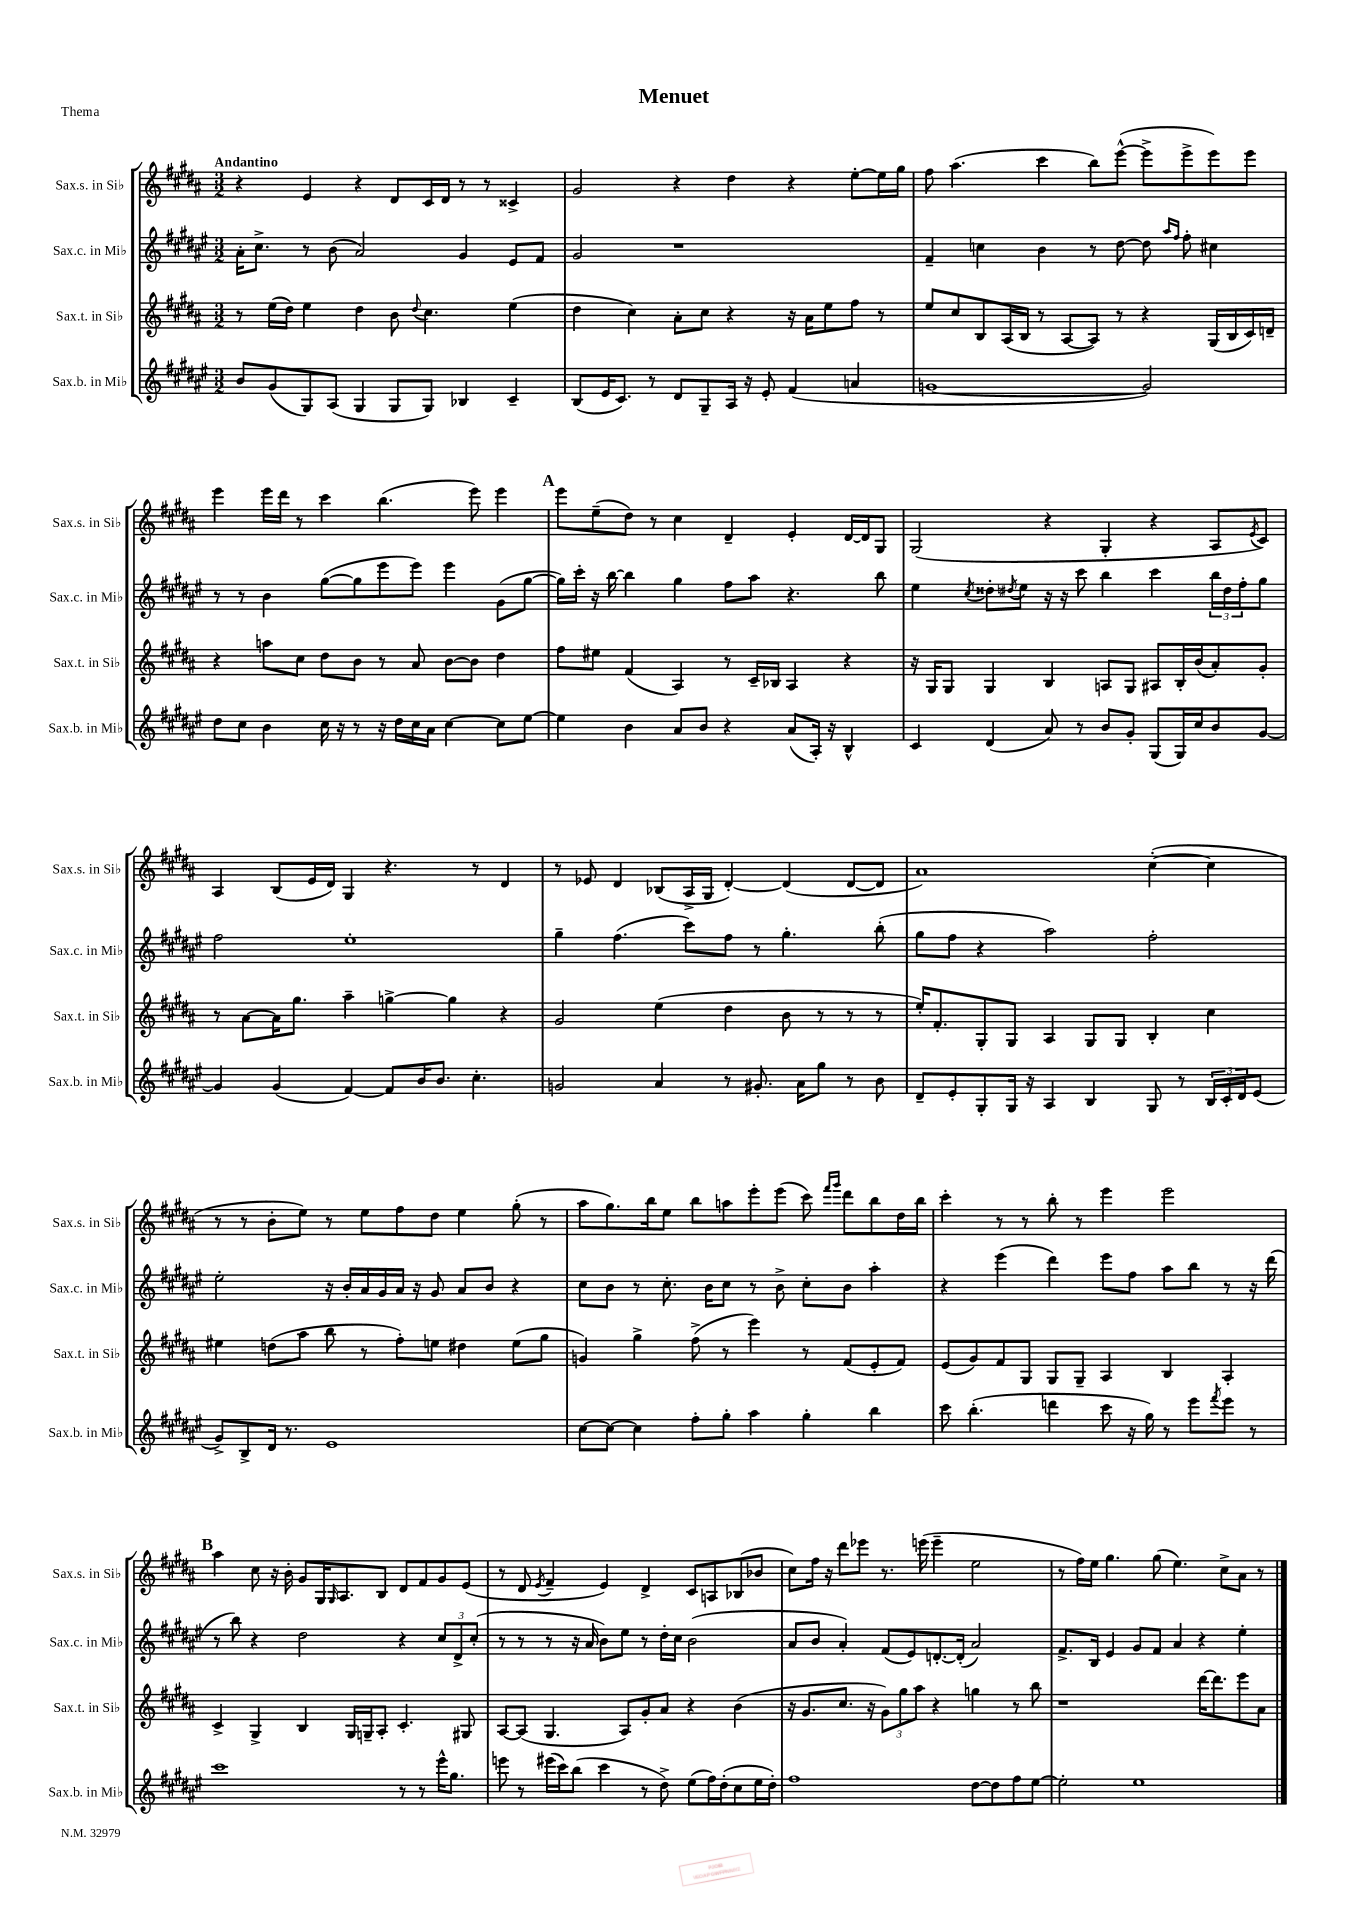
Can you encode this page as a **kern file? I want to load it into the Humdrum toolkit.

**kern	**kern	**kern	**kern
*part4	*part3	*part2	*part1
*staff4	*staff3	*staff2	*staff1
*I"Sax.b. in Mi♭	*I"Sax.t. in Si♭	*I"Sax.c. in Mi♭	*I"Sax.s. in Si♭
*I'Sax.b. in Mi♭	*I'Sax.t. in Si♭	*I'Sax.c. in Mi♭	*I'Sax.s. in Si♭
*clefG2	*clefG2	*clefG2	*clefG2
*k[f#c#g#d#a#e#]	*k[f#c#g#d#a#]	*k[f#c#g#d#a#e#]	*k[f#c#g#d#a#]
*M3/2	*M3/2	*M3/2	*M3/2
=1	=1	=1	=1
!	!	!	!LO:TX:a:B:t=Andantino
8b/L	8r	16a#'\KL	4r
.	.	8.cc#^\J	.
(8g#/	(16ee\LL	.	.
.	16dd#\JJ)	.	.
8G#/)	4ee\	8r	4e/
(8A#/J	.	(8b\	.
4G#/	4dd#\	2a#/)	4r
8G#/L	8b\	.	8d#/L
.	8qqdd#/	.	.
8G#/J)	4.cc#\	.	16c#/L
.	.	.	16d#/JJ
4B-X/	.	4g#/	8r
.	.	.	8r
4c#~/	(4ee\	8e#/L	4c##X^/
.	.	8f#/J	.
=2	=2	=2	=2
(8B/L	4dd#\	2g#/	2g#/
16e#/K	.	.	.
8.c#/J)	.	.	.
.	4cc#\)	.	.
8r	.	.	.
8d#/L	8a#'\L	1r	4r
8G#~/	8cc#\J	.	.
16A#/Jk	4r	.	4dd#\
16r	.	.	.
8e#'/	.	.	.
(4f#/	16r	.	4r
.	16a#\KL	.	.
.	8ee\	.	.
4an/	8ff#\J	.	[8ee'\L
.	8r	.	16ee\L]
.	.	.	16gg#\JJ
=3	=3	=3	=3
[1gn	8ee/L	4f#~/	8ff#\
.	8cc#/	.	(4.aa#\
.	8B/	4ccn\	.
.	(16A#/L	.	.
.	16B/JJ	.	.
.	8r	4b\	4ccc#\
.	[8A#/L	.	.
.	8A#/J])	8r	8bb\L)
.	8r	[8dd#\	([8eee^^\J
2g/])	4r	8dd#\]	8eee^\L]
.	.	16qqaa#/LL	.
.	.	16qqff#/JJ	.
.	.	8ff#'\	8eee^\
.	(16G#/LL	4cc#X\	8eee\)
.	16B/	.	.
.	16c#/)	.	8eee\J
.	16dn~/JJ	.	.
!!LO:LB:g=z
=4	=4	=4	=4
8dd#\L	4r	8r	4eee\
8cc#\J	.	8r	.
4b\	8aan\L	4b\	16eee\LL
.	.	.	16ddd#\JJ
.	8cc#\J	.	8r
16cc#\	8dd#\L	([8gg#\L	4ccc#\
16r	.	.	.
8r	8b\J	8gg#\]	.
16r	8r	8eee#\	(4.bb\
16dd#\LL	.	.	.
16cc#\	8a#/	8eee#\J)	.
16a#\JJ	.	.	.
[4cc#\	[8b\L	4eee#\	.
.	8b\J]	.	8eee\)
8cc#\L]	4dd#\	(8g#\L	4eee\
[8ee#\J	.	[8gg#\J	.
!!LO:REH:place=s1:t=A
=5	=5	=5	=5
4ee#\]	8ff#\L	16gg#\LL])	8eee\L
.	.	16ccc#'\JJ	.
.	8ee#X\J	16r	(8ee~\
.	.	[16bb\	.
4b\	(4f#/	4bb\]	8dd#\J)
.	.	.	8r
8a#/L	4A#/)	4gg#\	4cc#\
8b/J	.	.	.
4r	8r	8ff#\L	4d#~/
.	16c#~/LL	8aa#\J	.
.	16B-X/JJ	.	.
(8a#/L	4A#/	4.r	4e'/
16A#'/Jk)	.	.	.
16r	.	.	.
4B^^/	4r	.	[16d#/LL
.	.	.	16d#/J]
.	.	8bb\	8G#/J
=6	=6	=6	=6
4c#/	16r	4ee#\	(2G#/
.	16G#/KL	.	.
.	8G#/J	.	.
.	.	8qcc#/	.
(4d#/	4G#/	8dd##X'\L	.
.	.	8qdd#X/	.
.	.	8ee#\J	.
8a#/)	4B/	16r	4r
.	.	16r	.
8r	.	8ccc#\	.
8b/L	8An/L	4bb\	4G#'/
8g#'/J	8G#/J	.	.
(8G#/L	8A#X/L	4ccc#\	4r
16G#/L)	16B'/L	.	.
16cc#/J	(16b/J	.	.
8b/	8a#'/)	24bb\LL	8A#/L
.	.	24dd#\	.
.	.	24ff#'\J	.
.	.	.	8qe/
[8g#/J	8g#'/J	8gg#\J	8c#/J)
!!LO:LB:g=z
=7	=7	=7	=7
4g#/]	8r	2ff#\	4A#/
.	[8a#\L	.	.
(4g#/	16a#\K]	.	(8B/L
.	8.gg#\J	.	.
.	.	.	16e/L
.	.	.	16d#/JJ)
[4f#/)	4aa#~\	1ee#'	4G#/
8f#/L]	[4ggn^\	.	4.r
16b/K	.	.	.
8.b/J	.	.	.
.	4gg\]	.	.
4.cc#'\	.	.	8r
.	4r	.	4d#/
=8	=8	=8	=8
2gn/	2g#/	4gg#~\	8r
.	.	.	8e-X/
.	.	(4.ff#\	4d#/
4a#/	(4ee\	.	(8B-X/L
.	.	8ccc#\L)	16A#^/L
.	.	.	16G#/JJ
8r	4dd#\	8ff#\J	[4d#'/)
8.g#X'/	.	8r	.
.	8b\	4.gg#'\	(4d#/]
16a#\KL	.	.	.
8gg#\J	8r	.	.
8r	8r	.	[8d#/L
8b\	8r	(8bb'\	8d#/J]
=9	=9	=9	=9
8d#~/L	16ee'/KL)	8gg#\L	1a#)
.	8.f#'/	.	.
8e#'/	.	8ff#\J	.
8G#'/	8G#'/	4r	.
16G#/Jk	8G#/J	.	.
16r	.	.	.
4A#/	4A#/	2aa#\)	.
4B/	8G#/L	.	.
.	8G#/J	.	.
8G#/	4B'/	2ff#'\	([4cc#'\
8r	.	.	.
24B/LL	4cc#\	.	4cc#\]
24c#'/	.	.	.
24d#/J	.	.	.
(8e#/J	.	.	.
!!LO:LB:g=z
=10	=10	=10	=10
8g#^/L)	4ee#X\	2ee#'\	8r
8B^/	.	.	8r
16d#/Jk	(8ddn\L	.	8b'\L
8.r	.	.	.
.	8aa#\J	.	8ee\J)
1e#	8bb\	16r	8r
.	.	16b'/LL	.
.	8r	16a#/	8ee\L
.	.	16g#/	.
.	8ff#'\L)	16a#/JJ	8ff#\
.	.	16r	.
.	8een\J	8g#/	8dd#\J
.	4dd#X\	8a#/L	4ee\
.	.	8b/J	.
.	(8ee\L	4r	(8gg#'\
.	8gg#\J	.	8r
=11	=11	=11	=11
[8cc#\L	4gn/)	8cc#\L	8aa#\L
8cc#\J_	.	8b\J	8.gg#\)
4cc#\]	4gg#^\	8r	.
.	.	.	16bb\k
.	.	8.cc#'\	8ee\J
8ff#'\L	(8ff#^\	.	8bb\L
.	.	16b\KL	.
8gg#'\J	8r	8cc#\J	8aan\
4aa#\	4eee\)	8r	8eee'\
.	.	8b^\	(8eee\J
4gg#'\	8r	8cc#'\L	8ccc#\)
.	.	.	16qqfff#/LL
.	.	.	16qqggg#/JJ
.	(8f#/L	8b\J	8ddd#\L
4bb\	8e'/	4aa#'\	8bb\
.	8f#/J)	.	16dd#\L
.	.	.	16bb\JJ
=12	=12	=12	=12
8ccc#\	(8e/L	4r	4ccc#'\
(4.bb'\	8g#/)	.	.
.	8f#/	(4eee#\	8r
.	8G#/J	.	8r
4dddn\	8G#/L	4ddd#\)	8bb'\
.	8G#~/J	.	8r
8ccc#\	4A#/	8eee#\L	4eee\
16r	.	8ff#\J	.
16gg#\)	.	.	.
8r	4B/	8aa#\L	2eee\
8eee#\L	.	8bb\J	.
8qfff#/	.	.	.
8eee#\J	4A#'/	8r	.
8r	.	16r	.
.	.	(16ddd#\	.
!!LO:LB:g=z
!!LO:REH:place=s1:t=B
=13	=13	=13	=13
1ccc#	4c#^/	8r	4aa#\
.	.	8bb\)	.
.	4G#^/	4r	8cc#\
.	.	.	16r
.	.	.	16b'\
.	4B/	2dd#\	8g#/L
.	.	.	16G#/K
.	.	.	16qqG#/
.	.	.	8.A#/
.	16G#/LL	.	.
.	16Gn~/J	.	.
.	8A#'/J	.	8B/J
8r	4.c#'/	4r	8d#/L
8r	.	.	8f#/
16eee#^^\KL	.	12cc#/L	8g#/
8.gg#\J	.	.	.
.	.	12d#^/	.
.	8G#X/	.	(8e/J
.	.	(12cc#'/J	.
=14	=14	=14	=14
8eeen\	[8A#/L	8r	8r
8r	(8A#/J]	8r	8d#/
.	.	.	8qe/
(16eee#X\LL	4.G#/	8r	4f#~/
16ccc#\J)	.	.	.
(8bb\J	.	16r	.
.	.	16a#/	.
4ccc#\	.	8b\L)	4e/)
.	8A#/L)	8ee#\J	.
8r	8g#'/	8r	4d#^/
8dd#^\)	8a#/J	16dd#'\LL	.
.	.	16cc#\JJ	.
(8ee#\L	4r	(2b\	8c#/L
16ff#\L)	.	.	8An/
(16dd#'\J	.	.	.
8cc#\	(4b\	.	(8B-X/
16ee#\L	.	.	8b-X/J
16dd#'\JJ)	.	.	.
=15	=15	=15	=15
1ff#	16r	8a#/L	8cc#\L)
.	8.g#/L	.	.
.	.	8b/J	16ff#\Jk
.	.	.	16r
.	8.cc#/J	4a#'/)	8ddd#\L
.	.	.	8eee-X\J
.	16r	.	.
.	12g#\L)	(8f#/L	8.r
.	12gg#\	.	.
.	.	8e#/)	.
.	12aa#\J	.	.
.	.	.	(16eeen\
.	4r	[8.dn'/	4eee~\
.	.	(16d'/Jk]	.
[8dd#\L	4ggn\	2a#/)	2ee\
8dd#\]	.	.	.
8ff#\	8r	.	.
[8ee#\J	8bb\	.	.
=16	=16	=16	=16
2ee#'\]	1r	8.f#^/L	8r
.	.	.	16ff#\LL)
.	.	16B/Jk	16ee\JJ
.	.	4e#/	4.gg#\
1ee#	.	8g#/L	.
.	.	8f#/J	(8gg#\
.	.	4a#/	4.ee\)
.	[16ddd#\KL	4r	.
.	8.ddd#\]	.	.
.	.	.	8cc#^\L
.	8eee\	4ee#'\	8a#\J
.	8a#\J	.	8r
==	==	==	==
*-	*-	*-	*-
